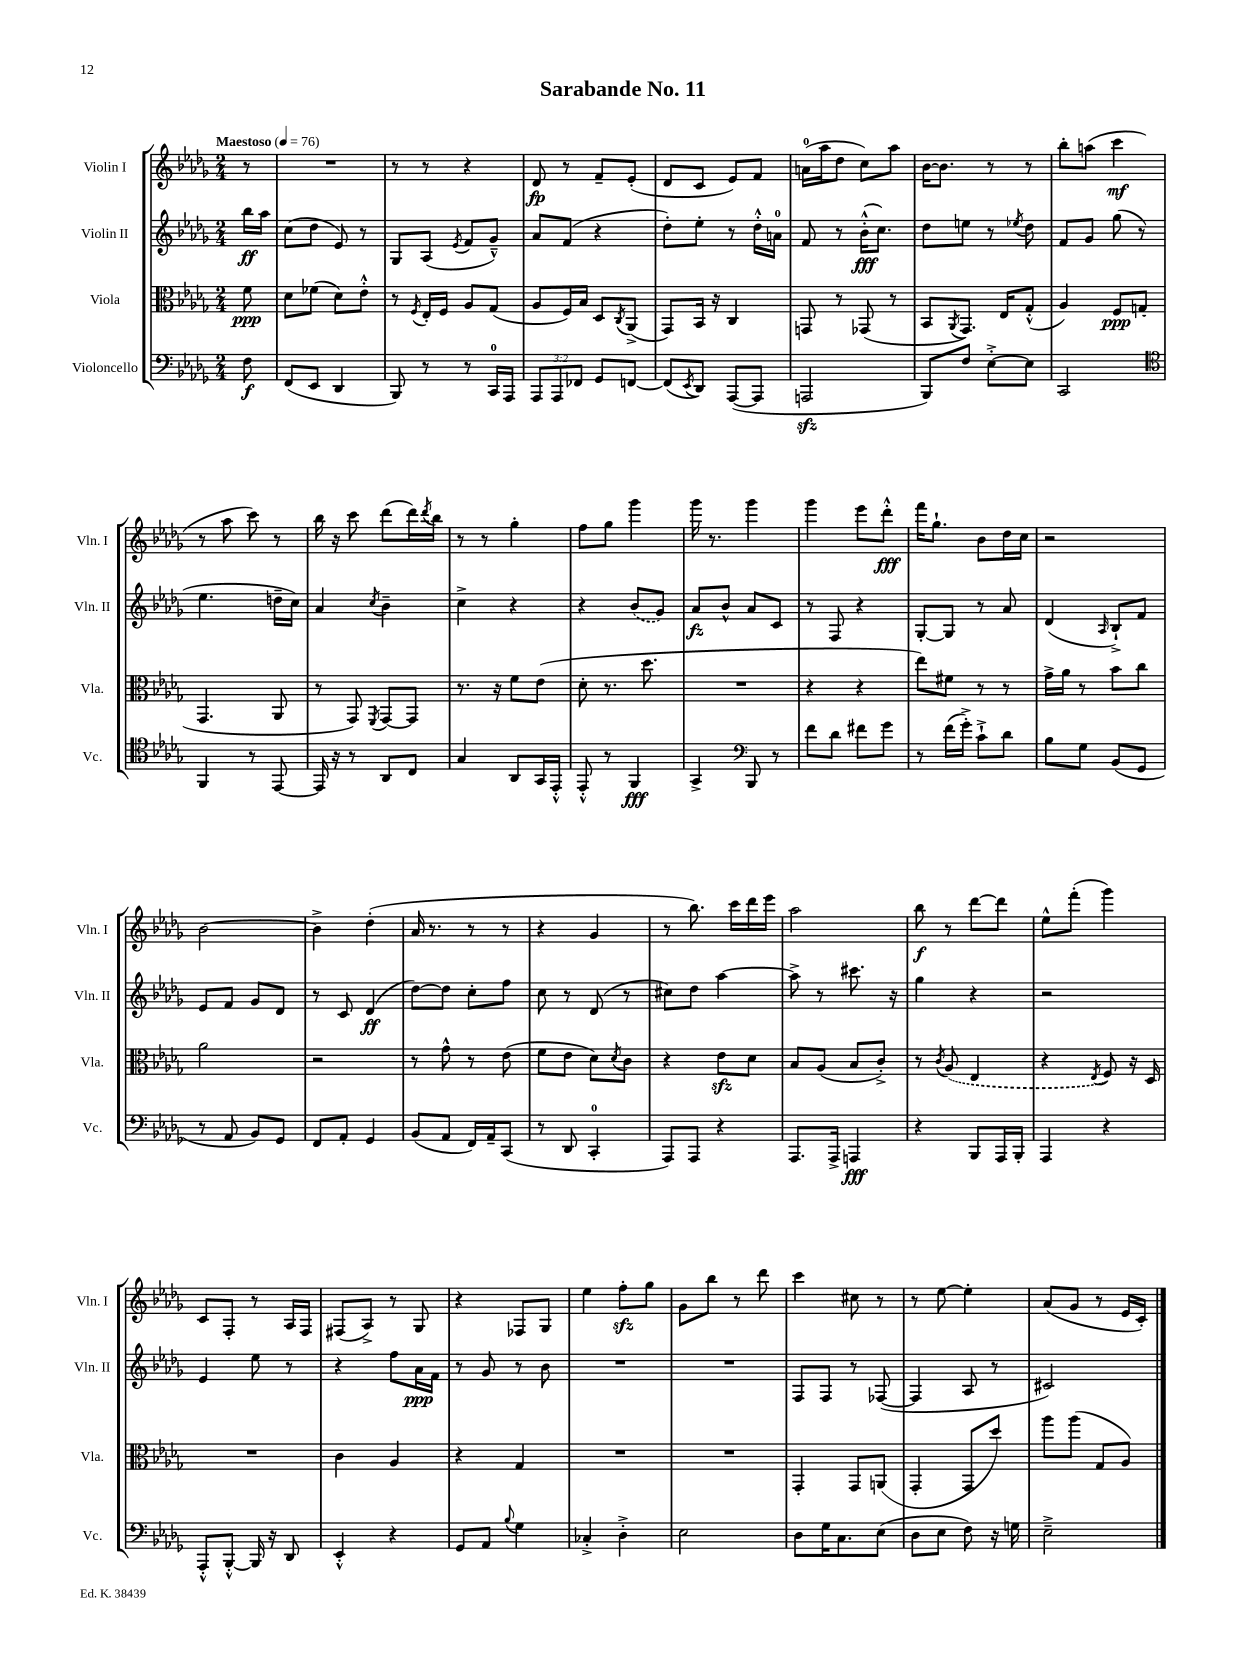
\header { title = "Sarabande No. 11" }
<<
\new StaffGroup <<
\new Staff = "s0" \with { instrumentName = "Violin I" shortInstrumentName = "Vln. I" } {
    \clef treble \key des \major \numericTimeSignature \time 2/4 \partial 8 \tempo "Maestoso" 4 = 76
    r8 |
    R2 |
    r8 r8 r4 |
    des'8\fp r8 f'8-- ees'8-.( |
    des'8 c'8 ees'8) f'8 |
    a'16-0( aes''16 des''8 c''8) aes''8 |
    bes'16~ bes'8. r8 r8 |
    bes''8-. a''8( c'''4\mf |
    r8 aes''8 c'''8) r8 |
    bes''16 r16 c'''8 des'''8( des'''16) \acciaccatura { des'''8 } bes''16 |
    r8 r8 ges''4-. |
    f''8 ges''8 ges'''4 |
    ges'''16 r8. ges'''4 |
    ges'''4 ees'''8 des'''8-.-^\fff |
    f'''16 ges''8.-! bes'8 des''16 c''16 |
    r2 |
    bes'2~ |
    bes'4-> des''4-.( |
    aes'16 r8. r8 r8 |
    r4 ges'4 |
    r8 bes''8.) c'''16 des'''16 ees'''16 |
    aes''2 |
    bes''8\f r8 des'''8~ des'''8 |
    ees''8-^ f'''8-.( ges'''4) |
    c'8 f8-. r8 aes16 f16 |
    fis8( aes8->) r8 ges8 |
    r4 fes8 ges8 |
    ees''4 f''8-.\sfz ges''8 |
    ges'8 bes''8 r8 des'''8 |
    c'''4 cis''8 r8 |
    r8 ees''8~ ees''4-. |
    aes'8( ges'8 r8 ees'16 c'16-.) \bar "|." |
}
\new Staff = "s1" \with { instrumentName = "Violin II" shortInstrumentName = "Vln. II" } {
    \clef treble \key des \major \numericTimeSignature \time 2/4 \partial 8
    bes''16\ff aes''16 |
    c''8( des''8 ees'8) r8 |
    ges8 aes8( \acciaccatura { ees'8 } f'8 ges'8---^) |
    aes'8 f'8( r4 |
    des''8-.) ees''8-. r8 des''16-.-^ a'16-0 |
    f'8 r8 bes'16-.-^\fff( c''8.) |
    des''8 e''8 r8 \acciaccatura { ees''8 } des''8 |
    f'8 ges'8 ges''8( r8 |
    ees''4. d''16-- c''16) |
    aes'4 \acciaccatura { c''8 } bes'4-- |
    c''4-> r4 |
    r4 \once \slurDashed bes'8( ges'8) |
    aes'8\fz bes'8-^ aes'8 c'8 |
    r8 f8 r4 |
    ges8~-. ges8 r8 aes'8 |
    des'4( \grace { aes16 } bes8-!->) f'8 |
    ees'8 f'8 ges'8 des'8 |
    r8 c'8 des'4\ff( |
    des''8~) des''8 c''8-. f''8 |
    c''8 r8 des'8( r8 |
    cis''8) des''8 aes''4~ |
    aes''8-> r8 cis'''8. r16 |
    ges''4 r4 |
    r2 |
    ees'4 ees''8 r8 |
    r4 f''8 aes'16\ppp f'16 |
    r8 ges'8 r8 bes'8 |
    R2 |
    R2 |
    f8 f8 r8 fes8~( |
    fes4 aes8 r8 |
    cis'2) \bar "|." |
}
\new Staff = "s2" \with { instrumentName = "Viola" shortInstrumentName = "Vla." } {
    \clef alto \key des \major \numericTimeSignature \time 2/4 \partial 8
    f'8\ppp |
    des'8 fes'8( des'8) ees'8-.-^ |
    r8 \acciaccatura { f8 } ees16-. f16 aes8 ges8( |
    aes8 f16) bes16 des8 \acciaccatura { c8 } aes,8->( |
    ges,8) bes,16 r16 c4 |
    g,8 r8 ges,8( r8 |
    bes,8 \acciaccatura { aes,8 } ges,8.) ees16 ges8-.-^( |
    aes4) f8\ppp g8( |
    ges,4. aes,8 |
    r8 ges,8) \acciaccatura { f,8 } ges,8~ ges,8 |
    r8. r16 f'8 ees'8( |
    des'8-. r8. des''8. |
    R2 |
    r4 r4 |
    ees''8) fis'8 r8 r8 |
    ges'16-> aes'16 r8 bes'8 c''8 |
    aes'2 |
    r2 |
    r8 ges'8-^ r8 ees'8( |
    f'8 ees'8 des'8) \acciaccatura { des'8 } c'8 |
    r4 ees'8\sfz des'8 |
    bes8 aes8( bes8 c'8-.->) |
    r8 \acciaccatura { c'8 } \once \slurDashed aes8( ees4 |
    r4 \acciaccatura { ees8 } f8) r16 des16 |
    R2 |
    c'4 aes4 |
    r4 ges4 |
    R2 |
    R2 |
    ges,4-. ges,8 a,8( |
    ges,4-. ges,8 des''8) |
    aes''8 aes''8( ges8 aes8) \bar "|." |
}
\new Staff = "s3" \with { instrumentName = "Violoncello" shortInstrumentName = "Vc." } {
    \clef bass \key des \major \numericTimeSignature \time 2/4 \override Staff.TupletNumber.text = #tuplet-number::calc-fraction-text \partial 8
    f8\f |
    f,8( ees,8 des,4 |
    bes,,8) r8 r8 c,16-0 aes,,16 |
    \tuplet 3/2 { aes,,8 aes,,8 fes,8 } ges,8 f,8~ |
    f,8( \acciaccatura { ees,8 } des,8) aes,,8~( aes,,8 |
    a,,2\sfz |
    bes,,8) f8 ees8~-.-> ees8 |
    c,2 |
    \clef tenor f,4 r8 ees,8~ |
    ees,16 r16 r8 aes,8 c8 |
    ges4 aes,8 ges,16 ees,16-.-^ |
    ees,8-.-^ r8 f,4\fff |
    ges,4-> \clef bass bes,,8 r8 |
    f'8 des'8 fis'8 ges'8 |
    r8 f'16( ges'16-.->) c'8-!-> des'8 |
    bes8 ges8 bes,8( ges,8 |
    r8 aes,8 bes,8) ges,8 |
    f,8 aes,8-. ges,4 |
    bes,8( aes,8 f,16) aes,16-- c,8( |
    r8 des,8 c,4-0-. |
    aes,,8) aes,,8 r4 |
    aes,,8. aes,,16-> a,,4\fff |
    r4 bes,,8 aes,,16 bes,,16-. |
    aes,,4 r4 |
    aes,,8-.-^ bes,,8~-.-^ bes,,16 r16 des,8 |
    ees,4-.-^ r4 |
    ges,8 aes,8 \appoggiatura { bes8 } ges4 |
    ces4-.-> des4-.-> |
    ees2 |
    des8 ges16 c8. ees8( |
    des8 ees8 f8) r16 g16 |
    ees2---> \bar "|." |
}
>>
>>
\layout { \context { \Score \remove "Bar_number_engraver" } }
